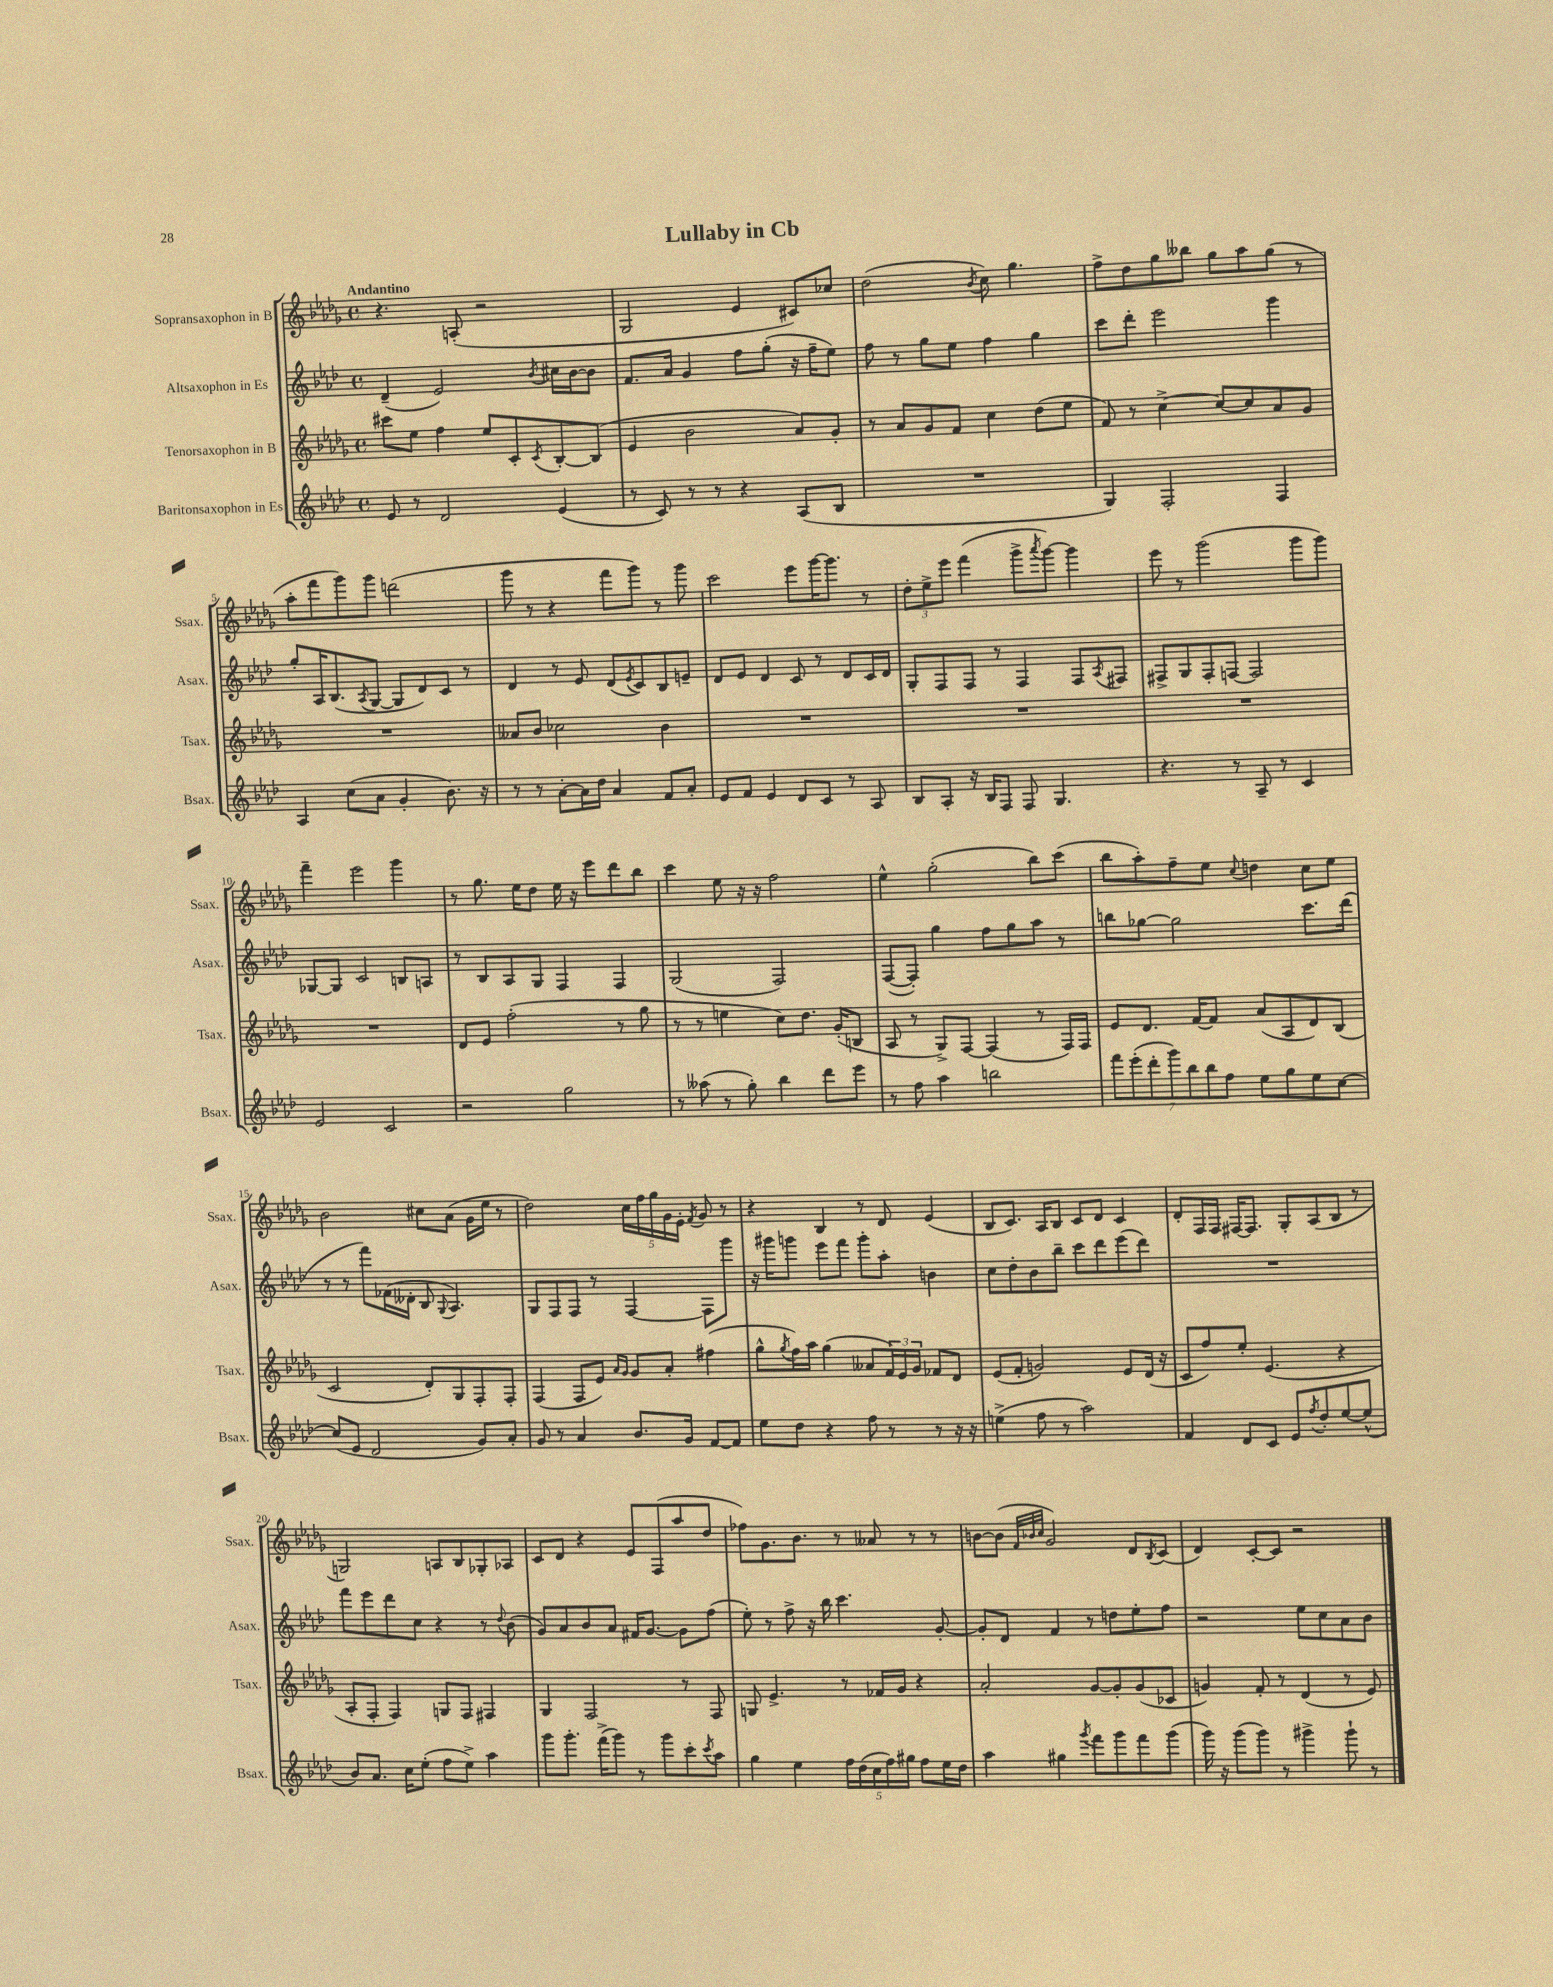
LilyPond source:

\header { title = "Lullaby in Cb" }
<<
\new StaffGroup <<
\new Staff = "s0" \with { instrumentName = "Sopransaxophon in B" shortInstrumentName = "Ssax." } {
    \clef treble \key des \major \defaultTimeSignature \time 4/4 \tempo "Andantino"
    r4. a8-.( r2 |
    ges2 ees'4 cis'8) ces''8 |
    des''2( \acciaccatura { bes'8 } c''8) ges''4. |
    f''8-> des''8 ges''8 beses''8 ges''8 aes''8 ges''8( r8 |
    aes''8-. f'''8 ges'''8) ges'''8 d'''2( |
    ges'''8 r8 r4 f'''8 ges'''8) r8 ges'''8 |
    c'''2 ees'''8 ges'''16~ ges'''8. r8 |
    \tuplet 3/2 { des''8-. ees''8-> ees'''8 } f'''4( ges'''8-> \acciaccatura { aes'''8 } ges'''8~) ges'''4 |
    ees'''8 r8 ges'''2( ges'''8 ges'''8) |
    f'''4-- ees'''2 ges'''4 |
    r8 ges''8. ees''16 des''8 ees''16 r16 ees'''8 des'''8 bes''8 |
    c'''4 ees''8 r16 r16 f''2 |
    ees''4-^ ges''2-.( bes''8) c'''8( |
    bes''8 aes''8-.) f''8-- ees''8 \appoggiatura { c''8 } d''4 c''8 ees''8 |
    bes'2 cis''8 aes'8( ges'16 ees''16 r8 |
    des''2) \tuplet 5/4 { c''16 f''16 ges''16 ges'16 ees'16-. } \acciaccatura { f'8 } ges'8 r8 |
    r4 bes4 r8 des'8 ees'4( |
    bes8 c'8.) aes16 bes8 c'8 des'8 c'4 |
    des'8-. f16 f16 fis16~ fis8. ges8-. aes8( bes8 r8 |
    g2) a8 bes8 ges8-. aes8 |
    c'8 des'8 r4 ees'8 f8( aes''8 des''8 |
    fes''8) ges'8. bes'8. r8 aeses'8 r8 r8 |
    b'8~ b'8( \grace { f'32 bes'32 c''32 } ges'2) des'8 \acciaccatura { bes8 } c'8( |
    des'4) c'8~-. c'8 r2 \bar "|." |
}
\new Staff = "s1" \with { instrumentName = "Altsaxophon in Es" shortInstrumentName = "Asax." } {
    \clef treble \key aes \major \defaultTimeSignature \time 4/4
    des'4--( ees'2) \acciaccatura { bes'8 } cis''16 bes'16~ bes'8 |
    f'8. aes'16 g'4 f''8 g''8-.( r16 f''16-- ees''8) |
    f''8 r8 g''8 ees''8 f''4 g''4 |
    c'''8 des'''8-. ees'''2 g'''4 |
    g''8-. aes16 bes8.( \acciaccatura { aes8 } g8~ g8 des'8) c'8 r8 |
    des'4 r8 ees'8 des'8( \acciaccatura { ees'8 } c'8) bes8 e'8-- |
    des'8 ees'8 des'4 c'8 r8 des'8 c'16 des'16 |
    g8-. f8 f8 r8 f4 f8 \acciaccatura { aes8 } fis8 |
    fis8-> g8 fis8-. f8~ f2 |
    ges8~ ges8 c'2 b8 a8 |
    r8 bes8 aes8 g8 f4 f4 |
    g2( f2) |
    f8~( f8-.) g''4 f''8 g''8 aes''8 r8 |
    b''8 ges''8~ ges''2 c'''8. des'''16( |
    r8 r8 f'''8) fes'16( deses'16-. bes8 \appoggiatura { g8 } aes4.) |
    g8 f8 f8 r8 f4~ f8 g'''8 |
    r16 gis'''16 g'''8 ees'''8 f'''8 g'''8-. aes''8-. b'4 |
    c''8 des''8-. bes'8 bes''8-- c'''8 des'''8 ees'''8( des'''8) |
    R1 |
    f'''8 ees'''8 des'''8 c''8 r4 r8 \appoggiatura { des''8 } bes'8( |
    g'8) aes'8 bes'8 aes'8 fis'16 g'8.~ g'8 f''8( |
    ees''8-.) r8 f''8-> r16 bes''16 c'''4. g'8~-. |
    g'8-. des'8 f'4 r8 d''8 ees''8-. f''8 |
    r2 ees''8 c''8 aes'8 bes'8 \bar "|." |
}
\new Staff = "s2" \with { instrumentName = "Tenorsaxophon in B" shortInstrumentName = "Tsax." } {
    \clef treble \key des \major \defaultTimeSignature \time 4/4
    cis'''8 ees''8 f''4 ees''8 c'8-. \acciaccatura { c'8 } bes8~-. bes8( |
    ees'4 bes'2 aes'8) ges'8-. |
    r8 aes'8 ges'8 f'8 c''4 des''8( ees''8 |
    f'8) r8 c''4~-> c''8~ c''8 aes'8 ges'8 |
    R1 |
    aeses'8 bes'8 ces''2 bes'4 |
    R1 |
    R1 |
    R1 |
    R1 |
    des'8 ees'8 f''2-.( r8 ges''8 |
    r8 r8 e''4 c''8) des''8. ges'16-.( b8 |
    aes8 r8 ges8->) f8~ f4( r8 f16) f16 |
    ees'8 des'8. f'16~ f'8 aes'8( aes8 des'8) bes8( |
    c'2 des'8-.) ges8 f8-. f8-. |
    f4( f8 ees'8) \grace { aes'16 ges'16 } ges'8 aes'8-. fis''4( |
    ges''8-^ \acciaccatura { ges''8 } f''16) aes''16 ges''4( aeses'8 \tuplet 3/2 { f'16) ees'16 ges'16 } fes'8 des'8 |
    ees'8( f'8-. g'2) ees'8 des'16( r16 |
    c'8 f''8) ees''8-. ees'4.( r4 |
    aes8-. f8-. f4) g8 f8 fis4 |
    ges4 f2 r8 f8 |
    g8 ees'4.-> r8 fes'16 ges'16 r4 |
    aes'2-. ges'8~ ges'8-. ges'8( ces'8 |
    g'4) f'8-. r8 des'4( r8 ees'8) \bar "|." |
}
\new Staff = "s3" \with { instrumentName = "Baritonsaxophon in Es" shortInstrumentName = "Bsax." } {
    \clef treble \key aes \major \defaultTimeSignature \time 4/4
    ees'8 r8 des'2 ees'4( |
    r8 c'8) r8 r8 r4 aes8( bes8 |
    R1 |
    g4) f2-. f4 |
    aes4 c''8( aes'8 g'4-. bes'8.) r16 |
    r8 r8 aes'8~-. aes'16 des''16 aes'4 f'8 aes'8-. |
    ees'8 f'8 ees'4 des'8 c'8 r8 aes8 |
    bes8 aes8-. r16 bes16 f8 f8 g4. |
    r4. r8 aes8-- r8 c'4 |
    ees'2 c'2 |
    r2 g''2 |
    r8 aeses''8( r8 g''8-.) bes''4 des'''8 ees'''8 |
    r8 f''8 aes''4 b''2 |
    \tuplet 7/4 { f'''8 ees'''8-.( des'''8-. g'''8) bes''8 bes''8 f''8 } ees''8 g''8 ees''8 c''8~ |
    c''8( ees'8 des'2 g'8) aes'8-. |
    g'8 r8 aes'4 bes'8. g'16 f'8~ f'8 |
    ees''8 des''8 r4 f''8 r8 r8 r16 r16 |
    e''4->( f''8 r8 aes''2) |
    f'4 des'8 c'8 ees'8 \acciaccatura { f''8 } des''8-. ees''8~ ees''8-^( |
    bes'8) aes'8. c''16 ees''8-.( f''8 ees''8->) aes''4 |
    g'''8 g'''8.-. f'''16->( g'''8) r8 g'''8 c'''8-. \acciaccatura { c'''8 } aes''8 |
    g''4 ees''4 \tuplet 5/4 { f''16 des''16( c''16 f''16) gis''16 } f''8 ees''16 des''16 |
    aes''4 gis''4 \acciaccatura { g'''8 } f'''8 g'''8 f'''8 g'''8( |
    g'''16) r16 g'''8( g'''8) r8 gis'''4-> gis'''8-! r8 \bar "|." |
}
>>
>>
